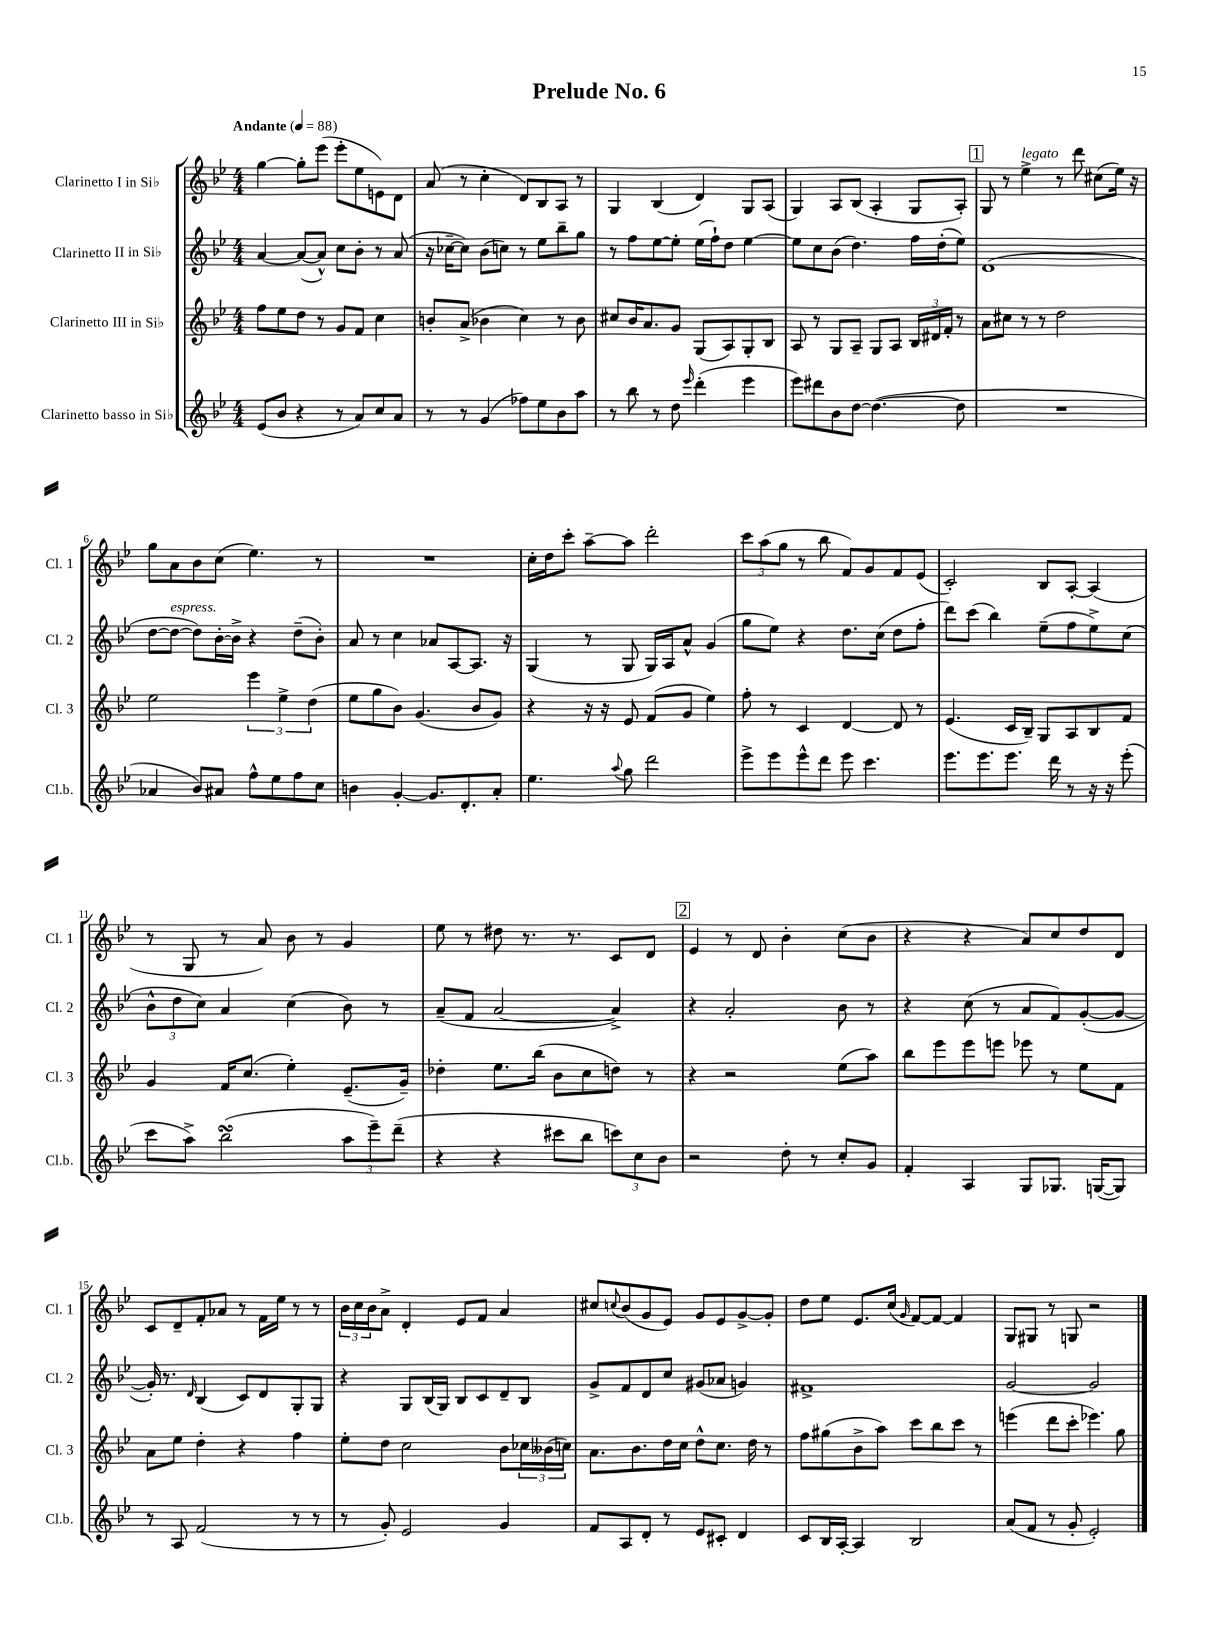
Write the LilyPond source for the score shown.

\header { title = "Prelude No. 6" }
<<
\new StaffGroup <<
\new Staff = "s0" \with { instrumentName = "Clarinetto I in Sib" shortInstrumentName = "Cl. 1" } {
    \clef treble \key bes \major \numericTimeSignature \time 4/4 \tempo "Andante" 4 = 88
    g''4~ g''8-. ees'''8( ees'''8-. ees''8 e'8) d'8 |
    a'8( r8 c''4-. d'8) bes8 a8 r8 |
    g4 bes4( d'4) g8 a8( |
    g4) a8 bes8( a4-. g8 a8-.) |
    \mark \markup { \box "1" } g8 r8 ees''4->^\markup { \italic "legato" } r8 d'''8 cis''8( ees''16) r16 |
    g''8 a'8 bes'8 c''8( ees''4.) r8 |
    R1 |
    c''16-. d''16 c'''8-. a''8~-- a''8 d'''2-. |
    \tuplet 3/2 { c'''8 a''8( g''8 } r8 bes''8 f'8) g'8 f'8 ees'8( |
    c'2-.) bes8 a8~-. a4( |
    r8 g8 r8 a'8) bes'8 r8 g'4 |
    ees''8 r8 dis''8 r8. r8. c'8 d'8 |
    \mark \markup { \box "2" } ees'4 r8 d'8 bes'4-. c''8( bes'8 |
    r4 r4 a'8) c''8 d''8 d'8 |
    c'8 d'8-- f'8-. aes'8 r8 f'16 ees''16 r8 r8 |
    \tuplet 3/2 { bes'16 c''16 bes'16 } a'8-> d'4-. ees'8 f'8 a'4 |
    cis''8 \appoggiatura { c''8 } bes'8( g'8 ees'8) g'8 ees'8 g'8~-> g'8-. |
    d''8 ees''8 ees'8. c''16( \grace { g'16 } f'8~) f'8~ f'4 |
    g8 gis8 r8 g8 r2 \bar "|." |
}
\new Staff = "s1" \with { instrumentName = "Clarinetto II in Sib" shortInstrumentName = "Cl. 2" } {
    \clef treble \key bes \major \numericTimeSignature \time 4/4
    a'4~ a'8~( a'8-^) c''8 bes'8-. r8 a'8( |
    r16 ces''16~-- ces''8) bes'8( c''8) r8 ees''8 bes''8-- g''8 |
    r8 f''8 ees''8~ ees''8-. ees''16( f''16-!) d''8 ees''4~ |
    ees''8 c''8 bes'8( d''4.) f''16 d''16-.( ees''8) |
    \mark \markup { \box "1" } d'1( |
    d''8~ d''8~^\markup { \italic "espress." } d''8) bes'16~-. bes'16-> r4 d''8--( bes'8-.) |
    a'8 r8 c''4 aes'8 a8~ a8. r16 |
    g4( r8 g8 g16) a16 a'8-^ g'4( |
    g''8 ees''8) r4 d''8. c''16( d''8 f''8-. |
    d'''8) c'''8( bes''4) ees''8--( f''8 ees''8->) c''8( |
    \tuplet 3/2 { bes'8-^ d''8 c''8) } a'4 c''4( bes'8) r8 |
    a'8--( f'8 a'2~ a'4->) |
    \mark \markup { \box "2" } r4 a'2-. bes'8 r8 |
    r4 c''8( r8 a'8 f'8) g'8~-.( g'8~ |
    g'16-.) r8. \grace { d'16 } bes4( c'8) d'8 g8-. g8 |
    r4 g8 bes16( g16) bes8 c'8 d'8-- bes8 |
    g'8-> f'8 d'8 c''8 gis'8( aes'8 g'4) |
    fis'1-> |
    g'2~ g'2 \bar "|." |
}
\new Staff = "s2" \with { instrumentName = "Clarinetto III in Sib" shortInstrumentName = "Cl. 3" } {
    \clef treble \key bes \major \numericTimeSignature \time 4/4
    f''8 ees''8 d''8 r8 g'8 f'8 c''4 |
    b'8-. a'8->( bes'4 c''4) r8 bes'8 |
    cis''8 bes'16 a'8. g'8 g8( a8) g8-. bes8 |
    a8 r8 g8 a8-- g8 a8 \tuplet 3/2 { bes16 dis'16 f'16-. } r8 |
    \mark \markup { \box "1" } a'8 cis''8 r8 r8 d''2 |
    ees''2 \tuplet 3/2 { ees'''4 ees''4-> d''4( } |
    ees''8 g''8 bes'8) g'4.( bes'8 g'8) |
    r4 r16 r16 ees'8 f'8( g'8 ees''4) |
    f''8-. r8 c'4 d'4~ d'8 r8 |
    ees'4.( c'16 bes16--) g8 a8 bes8 f'8 |
    g'4 f'16 c''8.( ees''4-.) ees'8.--( g'16--) |
    des''4-. ees''8. bes''16( bes'8 c''8 d''8) r8 |
    \mark \markup { \box "2" } r4 r2 ees''8( a''8) |
    bes''8 ees'''8 ees'''8 e'''8 ees'''8 r8 ees''8 f'8 |
    a'8 ees''8 d''4-. r4 f''4 |
    ees''8-. d''8 c''2 bes'8 \tuplet 3/2 { ces''16 beses'16( c''16) } |
    a'8. bes'8. d''16 c''16 d''8-^ c''8. d''16 r8 |
    f''8 gis''8( bes'8-> a''8) c'''8 bes''8 c'''8 r8 |
    e'''4( d'''8 c'''8-. ees'''4.) g''8 \bar "|." |
}
\new Staff = "s3" \with { instrumentName = "Clarinetto basso in Sib" shortInstrumentName = "Cl.b." } {
    \clef treble \key bes \major \numericTimeSignature \time 4/4
    ees'8( bes'8 r4 r8 a'8) c''8 a'8 |
    r8 r8 g'4( fes''8) ees''8 bes'8 a''8 |
    r8 bes''8 r8 d''8 \grace { ees'''16 } d'''4-.( ees'''4 |
    ees'''8) dis'''8 bes'8 d''8~ d''4.~( d''8 |
    \mark \markup { \box "1" } R1 |
    aes'4 bes'8) ais'8 f''8-^ ees''8 f''8 c''8 |
    b'4 g'4~-. g'8. d'8.-. a'8-. |
    ees''4. \appoggiatura { a''8 } g''8 d'''2 |
    ees'''8-> ees'''8 ees'''8-^ d'''8 ees'''8 c'''4. |
    ees'''8. ees'''8. ees'''8. d'''16 r8 r16 r16 ees'''8-.( |
    c'''8 a''8->) bes''2\turn( \tuplet 3/2 { a''8 ees'''8--) d'''8--( } |
    r4 r4 cis'''8 bes''8 \tuplet 3/2 { c'''8) c''8 bes'8 } |
    \mark \markup { \box "2" } r2 d''8-. r8 c''8-. g'8 |
    f'4-. a4 g8 ges8. g16~( g8) |
    r8 a8 f'2( r8 r8 |
    r8 g'8-.) ees'2 g'4 |
    f'8 a8 d'8-. r8 ees'8 cis'8-. d'4 |
    c'8 bes16 a16~-. a4 bes2 |
    a'8( f'8 r8 g'8-. ees'2-.) \bar "|." |
}
>>
>>
